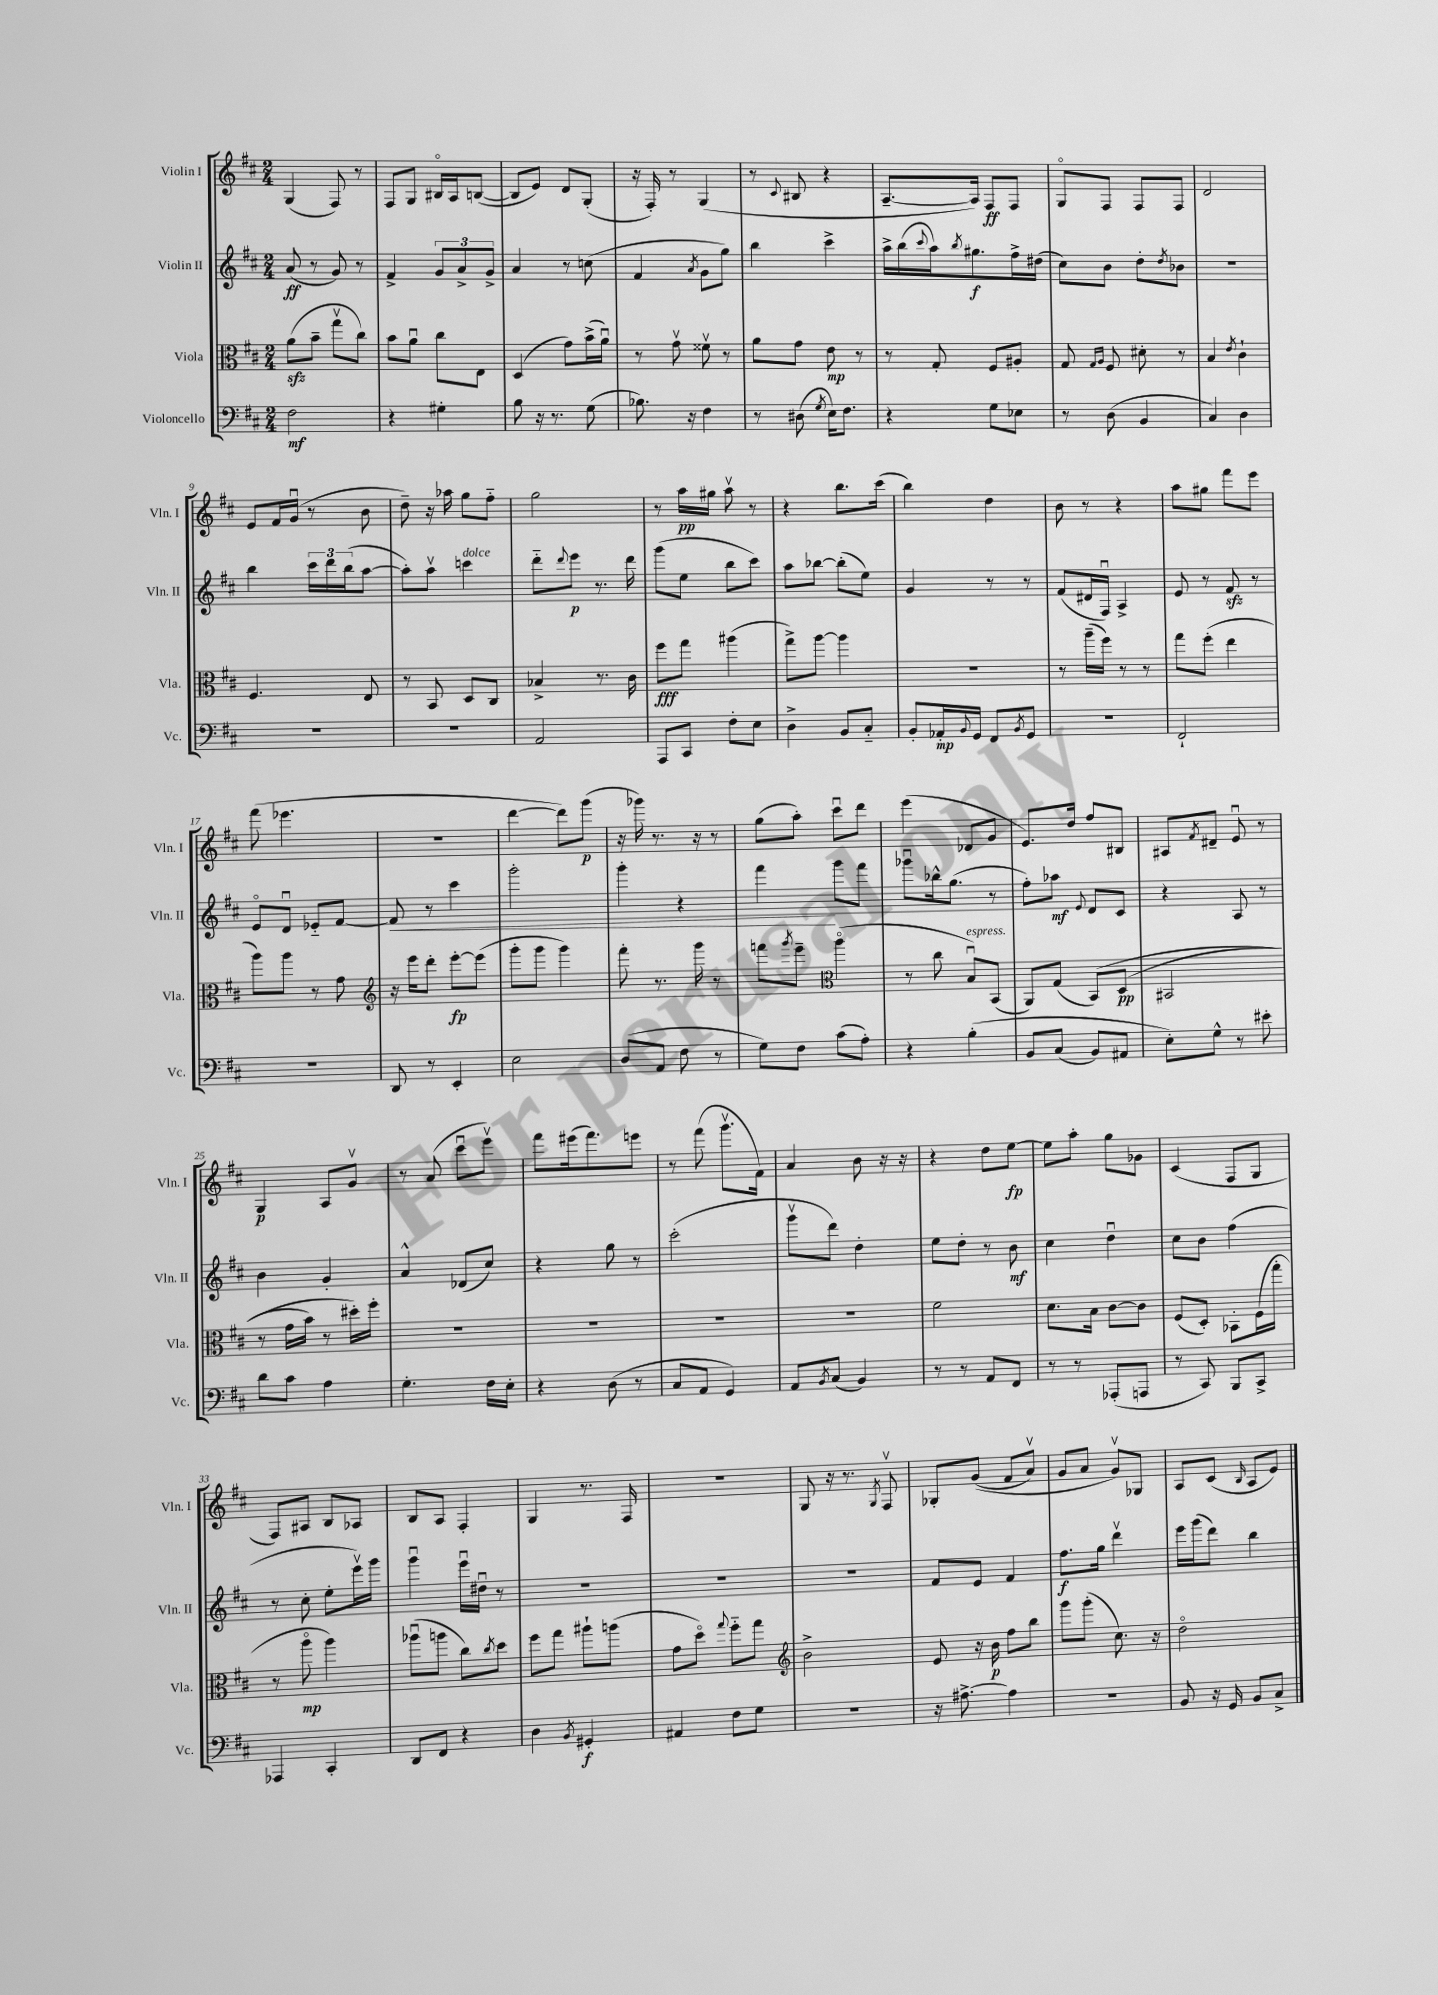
<<
\new StaffGroup <<
\new Staff = "s0" \with { instrumentName = "Violin I" shortInstrumentName = "Vln. I" } {
    \clef treble \key d \major \numericTimeSignature \time 2/4
    g4( fis8) r8 |
    fis8 g8 bis16\flageolet a16 b8~( |
    b8 e'8) d'8 g8-.( |
    r16 fis16-.) r8 g4( |
    r8 \appoggiatura { cis'8 } bis8 r4 |
    a8.~-- a16) fis8\ff fis8 |
    g8\flageolet fis8 fis8 fis8 |
    d'2 |
    e'8 fis'16 g'16\downbow( r8 b'8 |
    d''8--) r16 aes''16 g''8 fis''8-_ |
    g''2 |
    r8 a''16\pp gis''16 a''8\upbow r8 |
    r4 b''8. cis'''16( |
    b''4) d''4 |
    b'8 r8 r4 |
    a''8 gis''8 fis'''8 e'''8 |
    fis'''8( ees'''4. |
    r2 |
    d'''4~ d'''8) g'''8\p( |
    r16 ges'''16) r8. r16 r8 |
    g''8( a''8-.) cis'''8\downbow d'''8 |
    e'''4( des'8 g'8 |
    e'8.) d''16 fis''8 bis8 |
    ais8 \acciaccatura { fis'8 } dis'8-- e'8\downbow r8 |
    g4\p a8 g'8\upbow |
    r8 a'8( cis'''8\downbow e'''8\upbow) |
    fis'''8 eis'''16( fis'''8.) e'''8 |
    r8 fis'''8( g'''8.\upbow fis'16) |
    a'4 b'8 r16 r16 |
    r4 d''8 e''8~\fp |
    e''8 a''8-. g''8 ges'8 |
    cis'4( fis8 g8 |
    fis8) ais8 b8 aes8 |
    b8 a8 fis4-. |
    g4 r8. fis16 |
    R2 |
    g8 r16 r8. \acciaccatura { g8 } fis8\upbow |
    ges8-. g'8(\( fis'8 a'8\upbow) |
    g'8 a'8 g'8\upbow\) ges8 |
    a8 cis'8( \grace { b16 } a8 e'8) \bar "|." |
}
\new Staff = "s1" \with { instrumentName = "Violin II" shortInstrumentName = "Vln. II" } {
    \clef treble \key d \major \numericTimeSignature \time 2/4
    a'8\ff( r8 g'8) r8 |
    fis'4-> \tuplet 3/2 { g'8 a'8-> g'8-> } |
    a'4 r8 c''8( |
    fis'4 \acciaccatura { a'8 } g'8 g''8) |
    b''4 cis'''4-> |
    a''16-> b''16( \appoggiatura { cis'''8 } a''16) \acciaccatura { b''8 } gis''8.\f fis''16-> dis''16( |
    cis''8) b'8 d''8-. \acciaccatura { d''8 } bes'8 |
    R2 |
    b''4 \tuplet 3/2 { cis'''16 d'''16 b''16( } a''8~ |
    a''8-.) a''8\upbow c'''4^\markup { \italic "dolce" } |
    d'''8-_ \appoggiatura { d'''8 } e'''8\p r8. d'''16 |
    g'''8( e''8 b''8 cis'''8) |
    a''8 bes''8~ bes''8-.( e''8) |
    g'4 r8 r8 |
    fis'8( dis'16 fis16\downbow) a4-> |
    e'8 r8 fis'8\sfz r8 |
    e'8\flageolet d'8\downbow ees'8-_ fis'8~ |
    fis'8\< r8 cis'''4 |
    g'''2-. |
    g'''4-. r4 |
    fis'''4\! g'''8 fis'''8 |
    ges'''8\downbow bes''16-^ g''8.( r8 |
    fis''8-.) aes''8\mf \appoggiatura { e'8 } d'8 cis'8 |
    r4 a8 r8 |
    b'4 g'4-. |
    a'4-^ des'8( cis''8) |
    r4 g''8 r8 |
    cis'''2-.( |
    g'''8\upbow d'''8) d''4-. |
    e''8 d''8-. r8 b'8\mf |
    cis''4 d''4\downbow |
    cis''8 b'8 fis''4( |
    r8 cis''8-. e''8-. e'''16\upbow) g'''16 |
    g'''4\downbow e'''16\downbow dis''16\downbow r8 |
    R2 |
    R2 |
    R2 |
    fis'8 e'8 fis'4 |
    fis''8.\f g''16 d'''4\upbow |
    e'''16 g'''16( d'''8) b''4 \bar "|." |
}
\new Staff = "s2" \with { instrumentName = "Viola" shortInstrumentName = "Vla." } {
    \clef alto \key d \major \numericTimeSignature \time 2/4
    a'8\sfz( b'8-- g''8\upbow cis''8) |
    b'8 a'8\downbow cis''8 e8 |
    d4( g'8) b'16->( a'16\downbow) |
    r8 g'8\upbow fisis'8\upbow r8 |
    a'8 g'8 e'8\mp r8 |
    r8 g8-. fis8 ais8-. |
    g8 \grace { g16 a16 } fis8 dis'8-. r8 |
    b4 \acciaccatura { e'8 } cis'4-! |
    fis4. e8 |
    r8 b,8 d8 cis8 |
    bes4-> r8. cis'16 |
    fis''8\fff g''8 ais''4( |
    g''8->) a''8~ a''4 |
    r2 |
    r8 a''16--( fis''16) r8 r8 |
    g''8 fis''8-.( e''4 |
    a''8) a''8 r8 g'8 |
    \clef treble r16 e'''16 d'''8-. e'''8~-.\fp e'''8( |
    g'''8-. g'''8 g'''4) |
    fis'''8-. r8. g'''16 r8 |
    f'''8 \acciaccatura { g'''8 } e'''8-- \clef alto a''4\flageolet( |
    r8 cis''8 b8\downbow^\markup { \italic "espress." }) b,8( |
    a,8) g8( b,8)\( d8\pp( |
    bis,2 |
    r8 g'16 b'16) r8 dis''16-.\) fis''16-. |
    R2 |
    R2 |
    R2 |
    R2 |
    fis'2 |
    d'8. b16 cis'8~ cis'8 |
    fis8( d8-.) bes,8-. fis16( g''16-. |
    r8 a''8\flageolet\mp a''4) |
    aes''8\downbow( a''8 cis''8) \acciaccatura { cis''8 } d''8 |
    fis''8 g''8 ais''8-! a''8( |
    g'8 d''8\flageolet) \appoggiatura { g''8 } fis''8-_ g''8 |
    \clef treble b'2-> |
    e'8 r16 b'16\p fis''8 b''8 |
    g'''8 g'''8-.( cis''8.) r16 |
    d''2\flageolet \bar "|." |
}
\new Staff = "s3" \with { instrumentName = "Violoncello" shortInstrumentName = "Vc." } {
    \clef bass \key d \major \numericTimeSignature \time 2/4
    fis2\mf |
    r4 gis4-. |
    b8 r16 r8. g8( |
    bes8.) r16 fis4 |
    r8 dis8( \acciaccatura { g8 } e16) fis8. |
    r4 g8 ees8 |
    r8 d8( b,4 |
    cis4) d4 |
    R2 |
    R2 |
    a,2 |
    a,,8 cis,8 fis8-. e8 |
    d4-> b,8 cis8-_ |
    b,8-. aes,16-.\mp \appoggiatura { b,8 } g,16 fis,8 \acciaccatura { b,8 } g,8 |
    r2 |
    fis,2-! |
    R2 |
    d,8 r8 e,4-. |
    e2 |
    d8( a,8 fis8 r8 |
    g8) fis8 cis'8( a8-.) |
    r4 b4-.\( |
    b,8 cis8( b,8) ais,8 |
    e8-.\) g8-^ r8 eis'8-. |
    d'8 cis'8 a4 |
    g4.-. fis16 e16-. |
    r4 d8( r8 |
    cis8 a,8 g,4) |
    a,8 \acciaccatura { b,8 } cis8( b,4) |
    r8 r8 a,8 fis,8 |
    r8 r8 aes,,8-.( a,,8 |
    r8 cis,8) b,,8 cis,8-> |
    aes,,4 cis,4-. |
    d,8 fis,8 r4 |
    d4 \acciaccatura { b,8 } gis,4-.\f |
    ais,4 fis8 g8 |
    R2 |
    r16 ais8.~-> ais4 |
    R2 |
    b,8 r16 g,16 b,8 cis8-> \bar "|." |
}
>>
>>
